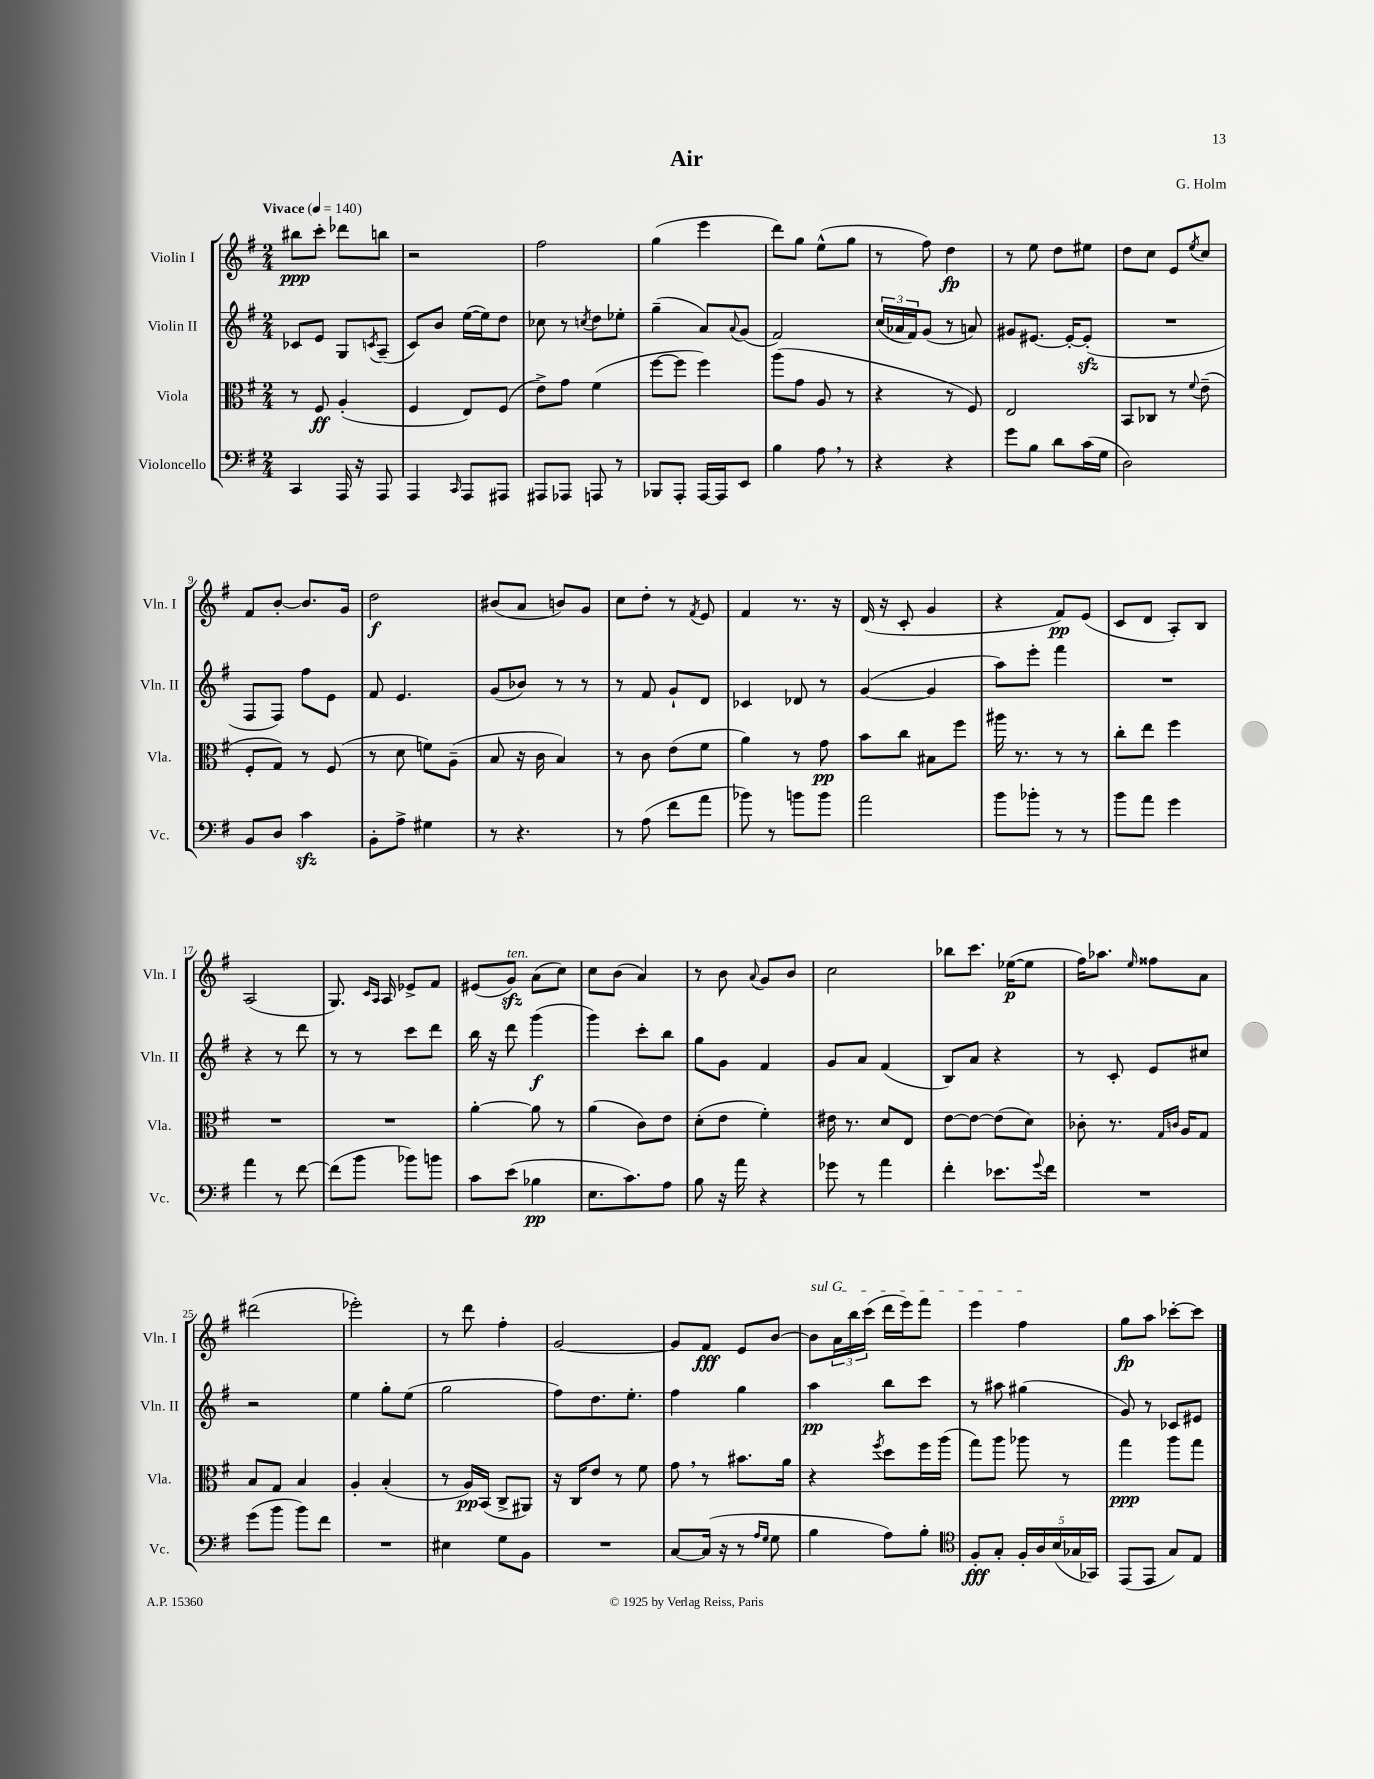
\header { title = "Air" composer = "G. Holm" }
<<
\new StaffGroup <<
\new Staff = "s0" \with { instrumentName = "Violin I" shortInstrumentName = "Vln. I" } {
    \clef treble \key g \major \numericTimeSignature \time 2/4 \tempo "Vivace" 4 = 140
    bis''8\ppp c'''8-. des'''8 b''8 |
    r2 |
    fis''2 |
    g''4( e'''4 |
    d'''8) g''8 e''8-^( g''8 |
    r8 fis''8) d''4\fp |
    r8 e''8 d''8 eis''8 |
    d''8 c''8 e'8 \acciaccatura { e''8 } c''8 |
    fis'8 b'8~-. b'8. g'16 |
    d''2\f |
    bis'8( a'8 b'8) g'8 |
    c''8 d''8-. r8 \acciaccatura { fis'8 } e'8 |
    fis'4 r8. r16 |
    d'16( r16 c'8-. g'4 |
    r4 fis'8\pp) e'8( |
    c'8 d'8 a8-.) b8 |
    a2( |
    g8.) \grace { c'16 a16 } a16 ees'8-> fis'8 |
    eis'8( g'8\sfz^\markup { \italic "ten." }) a'8( c''8) |
    c''8 b'8( a'4) |
    r8 b'8 \appoggiatura { a'8 } g'8 b'8 |
    c''2 |
    bes''8 c'''8. ees''16~\p( ees''8 |
    fis''16) aes''8. \grace { e''16 } fisis''8 a'8 |
    dis'''2( |
    ees'''2-.) |
    r8 d'''8 fis''4-. |
    g'2~ |
    g'8 fis'8\fff e'8 b'8~ |
    \once \override TextSpanner.bound-details.left.text = \markup { \italic "sul G" } b'8\startTextSpan \tuplet 3/2 { a'16 b''16 c'''16( } d'''16 e'''16) fis'''8 |
    e'''4 fis''4\stopTextSpan |
    g''8\fp a''8 ces'''8~-. ces'''8 \bar "|." |
}
\new Staff = "s1" \with { instrumentName = "Violin II" shortInstrumentName = "Vln. II" } {
    \clef treble \key g \major \numericTimeSignature \time 2/4
    ces'8 e'8 g8 \acciaccatura { c'8 } a8--( |
    c'8) b'8 e''16~( e''16) d''8 |
    ces''8 r8 \acciaccatura { c''8 } d''8 ees''8-. |
    g''4--( a'8) \appoggiatura { a'8 } g'8( |
    fis'2) |
    \tuplet 3/2 { c''16( aes'16 fis'16) } g'8( r8 a'8) |
    gis'8 eis'8.~ eis'16~-. eis'8-.\sfz( |
    R2 |
    fis8 fis8) fis''8 e'8 |
    fis'8 e'4. |
    g'8( bes'8) r8 r8 |
    r8 fis'8 g'8-! d'8 |
    ces'4 des'8 r8 |
    g'4~( g'4 |
    a''8) e'''8-. fis'''4 |
    R2 |
    r4 r8 d'''8 |
    r8 r8 c'''8 d'''8 |
    b''16 r16 d'''8 g'''4\f( |
    g'''4) c'''8-. b''8 |
    g''8 g'8 fis'4 |
    g'8 a'8 fis'4( |
    b8) a'8 r4 |
    r8 c'8-. e'8 cis''8 |
    r2 |
    e''4 g''8-. e''8( |
    g''2 |
    fis''8) d''8. e''8.-. |
    fis''4 g''4 |
    a''4\pp b''8 c'''8 |
    r8 ais''8 gis''4( |
    g'8) r8 ces'8 eis'8 \bar "|." |
}
\new Staff = "s2" \with { instrumentName = "Viola" shortInstrumentName = "Vla." } {
    \clef alto \key g \major \numericTimeSignature \time 2/4
    r8 fis8\ff a4-.( |
    fis4 e8) fis8( |
    e'8->) g'8 fis'4( |
    fis''8~ fis''8 fis''4) |
    a''8( g'8 a8 r8 |
    r4 r8 fis8) |
    e2 |
    b,8 ces8 r8 \appoggiatura { fis'8 } e'8--( |
    fis8-. g8) r8 fis8( |
    r8 d'8 f'8) a8--( |
    b8 r16 c'16 b4) |
    r8 c'8 e'8( fis'8 |
    a'4) r8 g'8\pp |
    b'8 c''8 bis8 fis''8 |
    ais''16 r8. r8 r8 |
    c''8-. e''8 fis''4 |
    R2 |
    R2 |
    a'4~-. a'8 r8 |
    a'4( c'8) e'8 |
    d'8-.( e'8 fis'4-.) |
    eis'16 r8. d'8 e8 |
    e'8~ e'8~ e'8( d'8) |
    ces'8-. r8. \grace { g16 c'16 } a16 g8 |
    b8 g8 b4 |
    a4-. b4-.( |
    r8 a16\pp) b,16( c8-> ais,8) |
    r16 c16 e'8 r8 fis'8 |
    g'8 \breathe r8 bis'8. a'16 |
    r4 \acciaccatura { fis''8 } d''8 fis''16 a''16( |
    g''8) a''8 aes''8 r8 |
    g''4\ppp a''8 g''8 \bar "|." |
}
\new Staff = "s3" \with { instrumentName = "Violoncello" shortInstrumentName = "Vc." } {
    \clef bass \key g \major \numericTimeSignature \time 2/4
    c,4 a,,16 r16 a,,8 |
    a,,4 \grace { c,16 } a,,8 ais,,8 |
    ais,,8 aes,,8 a,,8 r8 |
    bes,,8 a,,8-. a,,16~ a,,16 e,8 |
    b4 a8 \breathe r8 |
    r4 r4 |
    g'8 b8 d'8 c'16( g16 |
    d2) |
    b,8 d8 c'4\sfz |
    b,8-. a8-> gis4 |
    r8 r4. |
    r8 a8( fis'8 a'8 |
    bes'8) r8 b'8 b'8 |
    a'2 |
    b'8 bes'8-. r8 r8 |
    b'8 a'8 g'4 |
    a'4 r8 fis'8~ |
    fis'8( b'8 bes'8) b'8 |
    c'8 e'8( bes4\pp |
    e8. c'8.) a8 |
    b8 r16 a'16 r4 |
    ges'8 r8 a'4 |
    fis'4-. ees'8. \appoggiatura { g'8 } fis'16 |
    R2 |
    g'8( b'8 b'8) fis'8 |
    R2 |
    eis4 g8 b,8 |
    R2 |
    c8~ c16( r16 r8 \grace { a16 g16 } g8 |
    b4 a8) b8-. |
    \clef tenor fis8-.\fff g8-. \tuplet 5/4 { fis16-. a16 b16( ges16 ges,16) } |
    e,8( e,8 g8) e8 \bar "|." |
}
>>
>>
